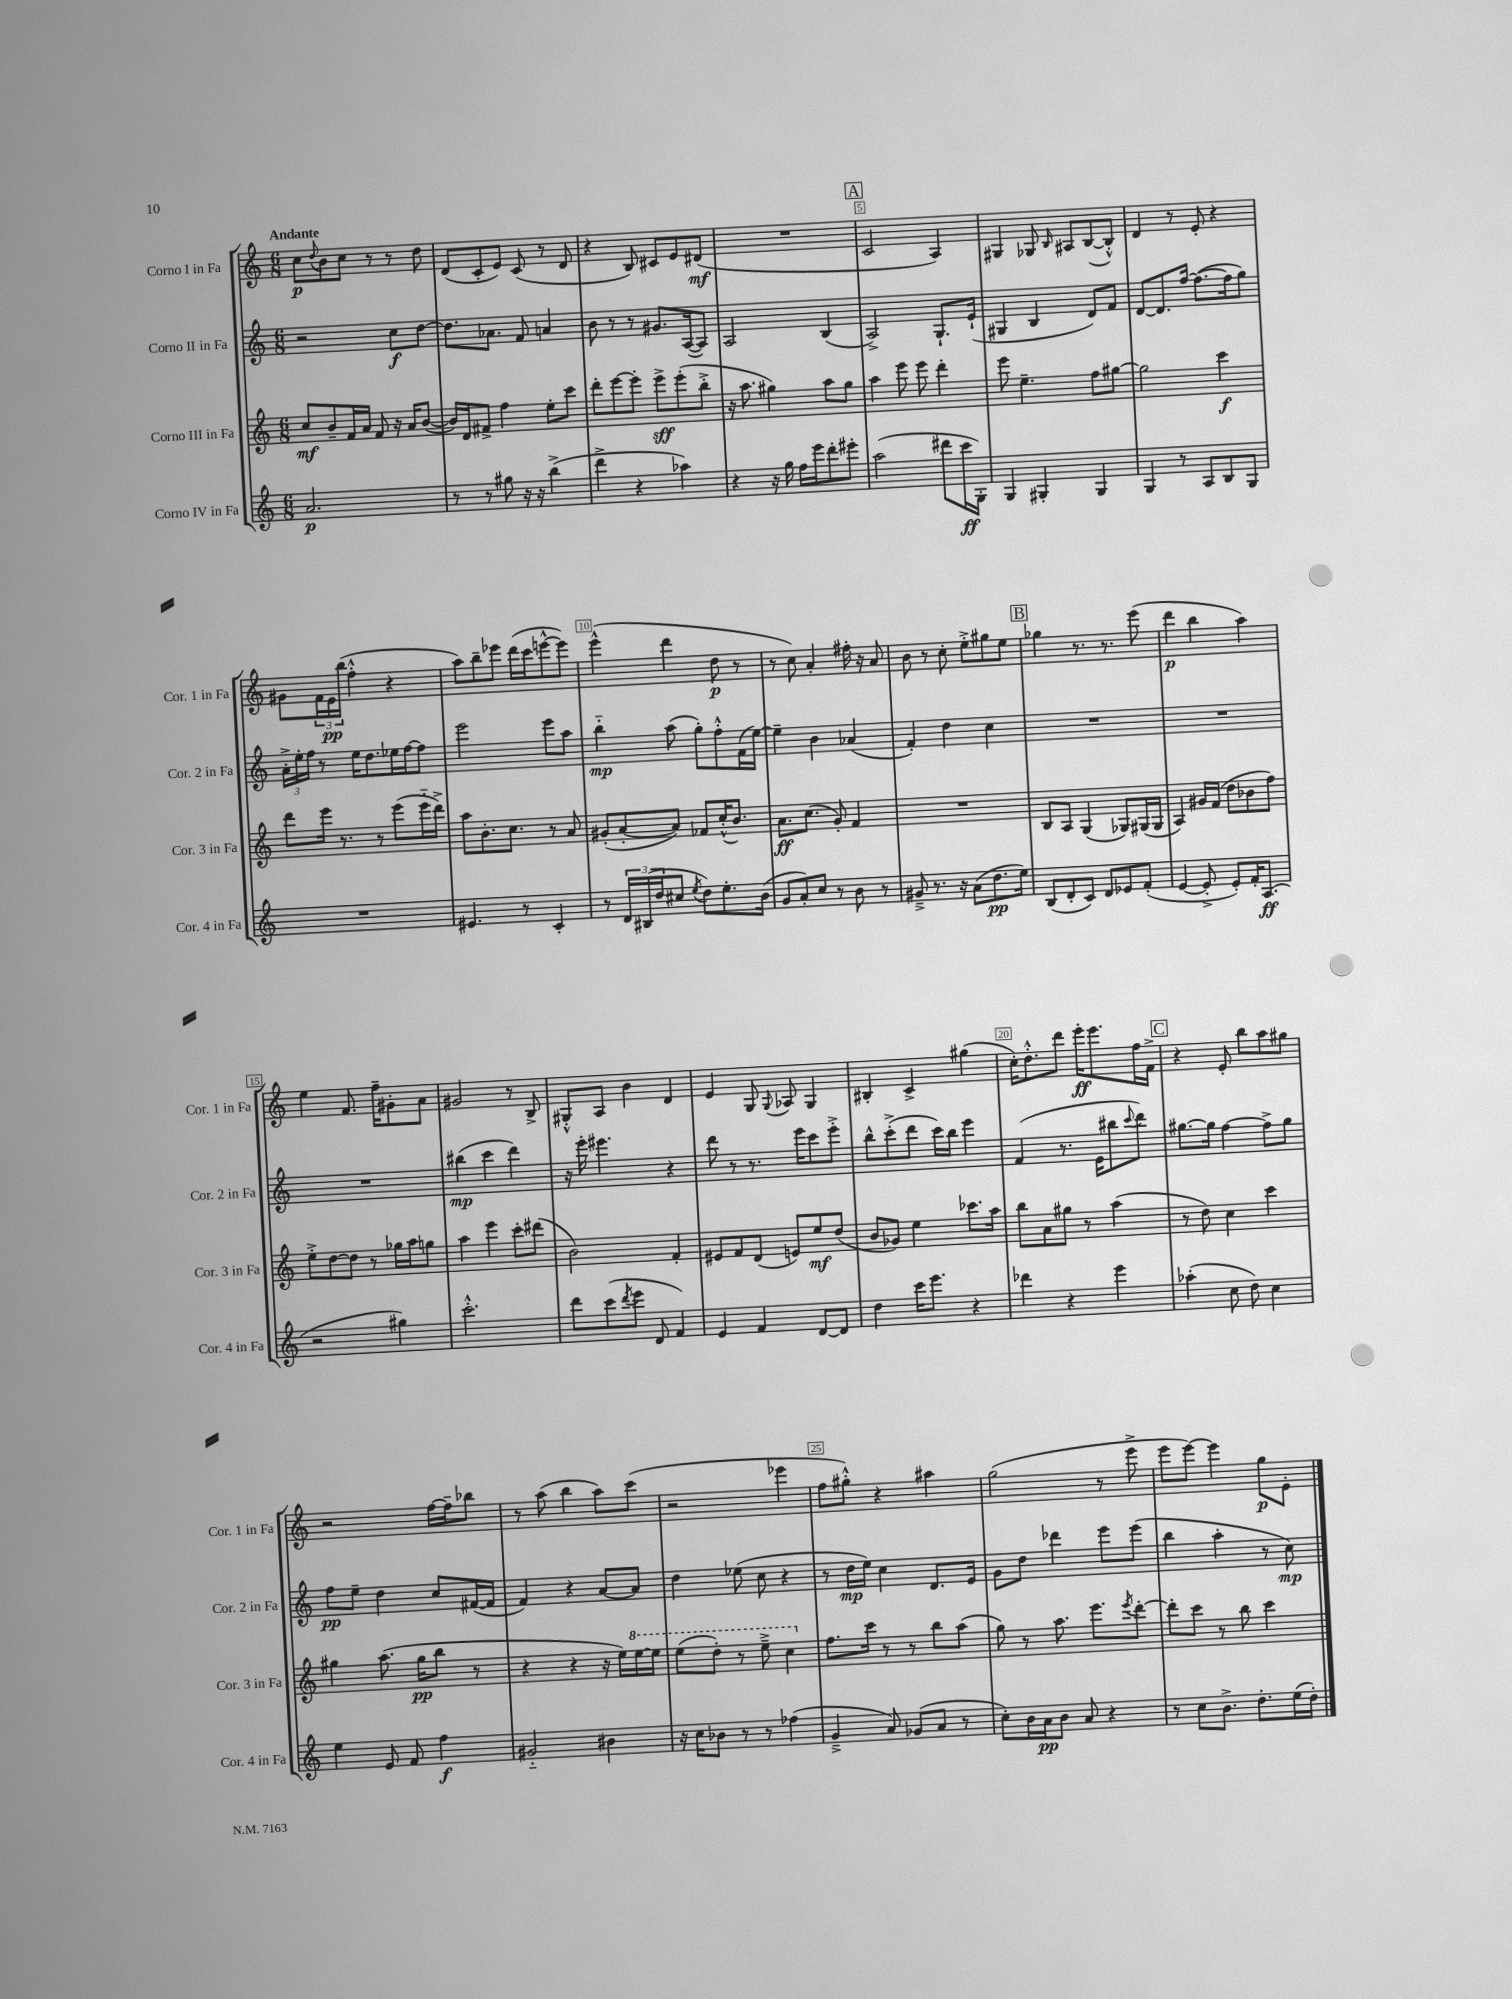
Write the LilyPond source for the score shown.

<<
\new StaffGroup <<
\new Staff = "s0" \with { instrumentName = "Corno I in Fa" shortInstrumentName = "Cor. 1 in Fa" } {
    \clef treble \key c \major \numericTimeSignature \time 6/8 \tempo "Andante"
    c''8\p \appoggiatura { d''8 } b'8 c''8 r8 r8 d''8 |
    d'8( c'8-. e'8) c'8( r8 d'8 |
    r4 b8) cis'8 e'8 dis'8\mf( |
    R2. |
    \mark \markup { \box "A" } c'2 a4) |
    gis4 ges8 \grace { b16 } ais8 b8~( b8-.-^) |
    d'4 r8 e'8-. r4 |
    gis'8 \tuplet 3/2 { f'16 e'16\pp b''16( } f''4-.-^ r4 |
    a''8) b''8-- ees'''8 d'''16( c'''16 e'''8~-^ e'''8) |
    e'''4-^( d'''4 d''8\p r8 |
    r8 c''8) a'4-. fis''16-. r16 a'8 |
    b'8 r8 c''8-. e''8-.-> gis''8 e''8 |
    \mark \markup { \box "B" } ges''4 r8. r8. e'''8( |
    d'''4\p b''4 a''4) |
    e''4 f'8. f''16-- gis'8-. a'8 |
    gis'2 r8 b8-> |
    gis8-.-^ a8 b'4 d'4 |
    e'4 g8 \appoggiatura { g8 } aes8 g4 |
    bis4-. c'4-> gis''4( |
    c''16-.) d''8.-.-^ d'''8 e'''16-.\ff e'''8. f''16 f'16-> |
    \mark \markup { \box "C" } r4 e'8-. b''8 a''8 gis''8 |
    r2 f''16~ f''16-- bes''8 |
    r8 a''8( b''4 a''8) c'''8( |
    r2 ees'''4 |
    f''8 gis''8-.-^) r4 ais''4 |
    g''2( r8 e'''8-> |
    e'''8 e'''8~) e'''4 g''8\p e'8-. \bar "|." |
}
\new Staff = "s1" \with { instrumentName = "Corno II in Fa" shortInstrumentName = "Cor. 2 in Fa" } {
    \clef treble \key c \major \numericTimeSignature \time 6/8
    r2 c''8\f d''8~ |
    d''8. aes'8. f'8 a'4 |
    b'8 r8 r8 gis'8. a16~( a8) |
    a2 b4( |
    \mark \markup { \box "A" } a2->) g8.-! e'16-!( |
    gis4 b4 d'8) f'8 |
    d'8~ d'8. f''16~ f''8.~( f''16 g''8) |
    \tuplet 3/2 { a'16-.-> e''16-. f''16 } r8 e''16 d''8. ees''16 f''16~ f''8 |
    e'''2 e'''8 a''8 |
    b''4-_\mp a''8( g''8-.) f''8-.-^ f'16( e''16~) |
    e''4-- b'4 aes'4( |
    f'4-.) d''4 c''4 |
    \mark \markup { \box "B" } R2. |
    R2. |
    R2. |
    bis''4\mp( c'''4 d'''4) |
    r16 e'''16-. eis'''4. r4 |
    d'''8 r8 r8. e'''16 c'''8 e'''8-.-> |
    b''8-^ c'''8-.->( d'''8 c'''16) b''16 e'''4 |
    f'4( r8. e'16 bis''8 \appoggiatura { c'''8 } d'''8) |
    \mark \markup { \box "C" } gis''8.~ gis''16 f''4~ f''8-> gis''8 |
    f''8\pp e''8-- d''4 c''8 fis'16~( fis'16 |
    f'4) r4 a'8~ a'8 |
    d''4 ees''8( c''8 r4 |
    r8 d''16\mp e''16) c''4 d'8. e'16 |
    g'8 d''8 des'''4 e'''8 e'''8( |
    b''4 a''4-. r8 c''8\mp) \bar "|." |
}
\new Staff = "s2" \with { instrumentName = "Corno III in Fa" shortInstrumentName = "Cor. 3 in Fa" } {
    \clef treble \key c \major \numericTimeSignature \time 6/8
    c''8\mf b'8-- f'16 a'16 f'8 r16 a'16 b'8~( |
    b'16) d'16 fis'8-> f''4 e''8-. c'''8 |
    d'''8-. e'''8~ e'''8-. e'''8->\sff e'''8-.( b''8-.-> |
    r16 a''8. gis''4) a''8 gis''8 |
    \mark \markup { \box "A" } a''4 e'''8 e'''8 d'''4-. |
    e'''8 e''4.-- f''8 gis''8~ |
    gis''2 c'''4\f |
    d'''8 e'''16 r8. r8 e'''8( e'''16-_ d'''16->) |
    a''8 b'8.-. c''8. r8 a'8 |
    gis'8-.( a'8~-. a'8) fes'8 c''16-.-^( b'8.) |
    a'8.\ff c''8.( g'8-.) f'4 |
    R2. |
    \mark \markup { \box "B" } b8 a8 g4( ges8) gis16( gis16 |
    a4) gis'16 f'16( d''8 bes'8 f''8) |
    e''8-.-> d''8~ d''8 r8 ges''16 a''16 g''8 |
    a''4 e'''4 c'''8-. dis'''8( |
    b'2) f'4-. |
    eis'8 f'8 d'8( e'8) e''8\mf d''8( |
    b'8 ges'8) e''4 ces'''8. a''16 |
    b''8 a'8 gis''8 r8 a''4( |
    \mark \markup { \box "C" } r8 d''8) c''4 c'''4 |
    gis''4 a''8.( gis''16\pp b''8 r8 |
    r4 r4 r16 e''16) \ottava #1 e'''16~ e'''16 |
    e'''8( d'''8-.) r8 e'''8---> c'''4 \ottava #0 |
    f''8. c'''16 r8 r8 b''8 a''8( |
    g''8) r8 a''8. e'''8. \acciaccatura { e'''8 } d'''8~-. |
    d'''8-. c'''8 r8 b''8 c'''4 \bar "|." |
}
\new Staff = "s3" \with { instrumentName = "Corno IV in Fa" shortInstrumentName = "Cor. 4 in Fa" } {
    \clef treble \key c \major \numericTimeSignature \time 6/8
    a'2.\p |
    r8 r8 gis''8 r16 r16 b''4->( |
    d'''4-> r4 aes''4) |
    r4 r16 g''16 f''16 e'''16 d'''8-. eis'''8-. |
    \mark \markup { \box "A" } a''2( dis'''8 c'''16\ff g16-.) |
    g4 gis4-. gis4 |
    g4 r8 a8 b8 g8 |
    R2. |
    eis'4. r8 c'4-. |
    r8 \tuplet 3/2 { d'16 bis16( d''16 } cis''8 \acciaccatura { e''8 } d''8) e''8.-. b'16( |
    g'8 a'8-.) c''8 r8 b'8 r8 |
    gis'8---> r8. r16 a'8( d''8.\pp e''16) |
    \mark \markup { \box "B" } b8( d'8-. c'8) d'8 ees'8 f'8-.( |
    e'4~ e'8-.-> e'8-.) f'16-. a8.\ff( |
    r2 gis''4) |
    c'''2.-.-^ |
    d'''8 c'''8( \acciaccatura { d'''8 } e'''8 d'8 f'4) |
    e'4 f'4 d'8~ d'8 |
    d''4 c'''16 e'''8. r4 |
    des'''4 r4 e'''4 |
    \mark \markup { \box "C" } aes''4-.( c''8 d''8) c''4 |
    e''4 e'8 f'8 f''4\f |
    gis'2-_ bis'4 |
    r16 c''16 bes'8 r8 r8 fes''4( |
    g'4---> a'8) ges'8( a'8 r8 |
    c''8-.) b'16 a'16\pp b'8 a'8 r4 |
    r8 c''8 b'8.-> d''8.-. e''16( d''16-.) \bar "|." |
}
>>
>>
\layout { \context { \Score \override BarNumber.break-visibility = ##(#f #t #t) barNumberVisibility = #(every-nth-bar-number-visible 5) \override BarNumber.stencil = #(make-stencil-boxer 0.1 0.3 ly:text-interface::print) } }
